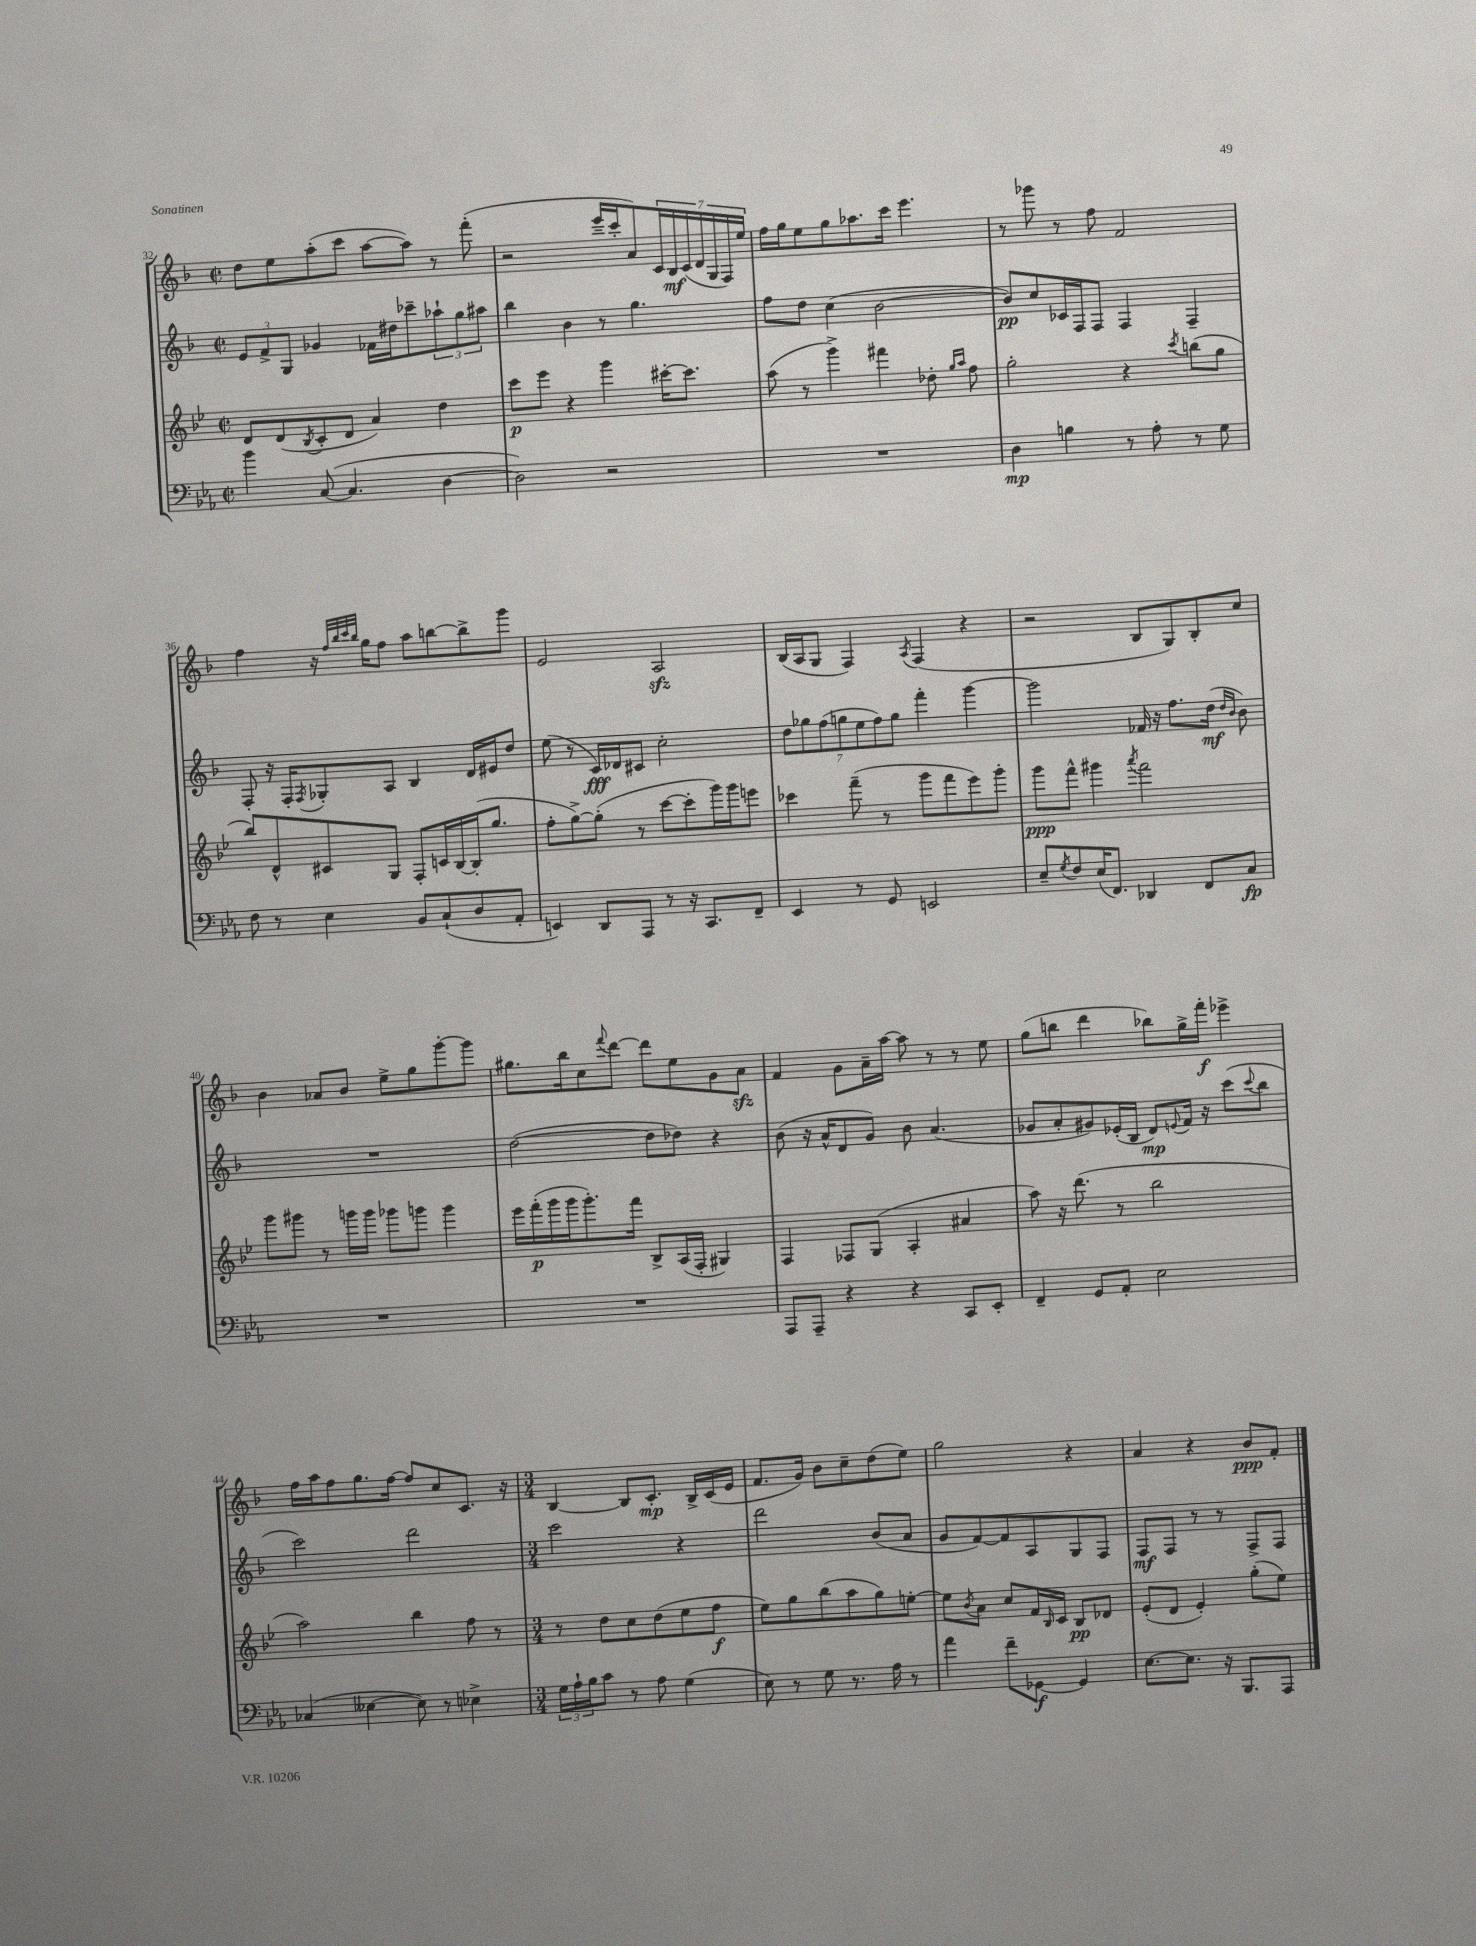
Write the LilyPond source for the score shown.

<<
\new StaffGroup <<
\new Staff = "s0" {
    \clef treble \key f \major \defaultTimeSignature \time 2/2
    d''8 e''8 a''8-.( c'''8 a''8~ a''8) r8 f'''8-.( |
    r2 e'''16-- c'''16-. a'8) \tuplet 7/4 { c'16 bes16\mf c'16( d'16 g16 f16) e''16 } |
    f''16 g''16 e''8 g''8 aes''8. c'''16 e'''4. |
    r8 ges'''8 r8 f''8 f'2 |
    f''4 r16 \grace { f''32 bes''32 c'''32 bes''32 } g''16 f''8 a''8 b''8~ b''8-> g'''8 |
    e'2 a2\sfz |
    bes16( a16 g8 f4) \acciaccatura { a8 } f4( r4 |
    r2 bes8 g8) bes8-. c''8 |
    bes'4 aes'8 bes'8 e''8-> g''8 g'''8~-. g'''8 |
    gis''8. bes''16 c''8 \appoggiatura { f'''8 } d'''8~ d'''8 e''8 g'8 a'8\sfz |
    f'4 g'8 a'16-- a''16~ a''8 r8 r8 e''8 |
    g''8( b''8 d'''4 bes''8) g''16-> f'''16-.\f ees'''4-> |
    f''16 a''16 f''8 g''8. f''16~ f''8 c''8 c'8. r16 |
    \numericTimeSignature \time 3/4 bes4~ bes8 c'8.-.\mp bes16-> c'16( e'16 |
    f'8. g'16) bes'8 c''8-- d''8( e''8) |
    g''2 r4 |
    a'4 r4 bes'8\ppp f'8-. \bar "|." |
}
\new Staff = "s1" {
    \clef treble \key f \major \defaultTimeSignature \time 2/2
    \tuplet 3/2 { e'8 f'8-> g8 } ges'4 fes'16 dis''16 ces'''8-- \tuplet 3/2 { aes''8-! g''8 ais''8 } |
    bes''4 bes'4 r8 g''4. |
    f''8 d''8 c''4( bes'2~ |
    bes'8\pp) c''8 ces'16 f16 f8 f4 f4-- |
    f8-. r16 f16-. \acciaccatura { f8 } ges8-. a8 bes4 d'16 eis'16 d''8 |
    e''8( r8 c'16\fff) des'16 cis'8 c''2-. |
    \tuplet 7/4 { d''8 ges''8 f''8( g''8 e''8 f''8) g''8 } f'''4-. g'''4~ |
    g'''2 fes'16 r16 f''8. d''16\mf( \grace { d''16 bes'16 } bes'8) |
    R1 |
    d''2~( d''8 des''8) r4 |
    bes'8( r16 a'16-^ d'8 g'8) bes'8 a'4.( |
    ges'8 a'8-. gis'8) ees'16-.( bes16 d'8\mp) \appoggiatura { e'8 } f'16 r16 c'''8( \appoggiatura { c'''8 } bes''8 |
    c'''2) d'''2 |
    \numericTimeSignature \time 3/4 c'''2 r4 |
    d'''2 bes'8( a'8 |
    g'8 f'8~) f'8 a8 g8 f8 |
    f8\mf f8 r8 r8 f8-> f8 \bar "|." |
}
\new Staff = "s2" {
    \clef treble \key bes \major \defaultTimeSignature \time 2/2
    d'8 d'8( \acciaccatura { bes8 } c'8-. d'8 a'4) d''4 |
    c'''8\p ees'''8 r4 g'''4 cis'''16~-. cis'''8. |
    a''8( r8 g'''4->) fis'''4 des''8-. \grace { g''16 a''16 } f''8 |
    g''2-. r4 \acciaccatura { c'''8 } b''8( g''8 |
    bes''8) d'8-^ cis'8 g8 f8-. c'16 bes16~ bes16-.( g''8. |
    f''8-. g''8~->) g''8-.( r8 c'''8~ c'''8-. g'''16) g'''16 e'''8 |
    ces'''4 f'''8--( r8 g'''8 f'''8 ees'''8) g'''8-. |
    g'''8\ppp f'''8-^ gis'''4 \acciaccatura { a'''8 } f'''2 |
    g'''8 gis'''8 r8 g'''16 g'''16 ges'''8 g'''8 g'''4 |
    ees'''16 f'''16-.\p( g'''16 g'''16 g'''8.-.) f'''16 bes8-> a16( f16-. gis4) |
    f4 fes8 g8( a4-. ais'4 |
    a''8) r16 d'''8.( r8 bes''2 |
    a''2) bes''4 f''8 r8 |
    \numericTimeSignature \time 3/4 r8 d''8 c''8 d''8( ees''8 f''8\f |
    ees''8) g''8 bes''8( a''8 g''8) e''8~-. |
    e''8 \acciaccatura { bes'8 } a'8 c''8 f'16 \grace { bes16 } c'16 bes8\pp des'8 |
    ees'8-.( d'8 ees'4-.) g''8-.( ees''8) \bar "|." |
}
\new Staff = "s3" {
    \clef bass \key ees \major \defaultTimeSignature \time 2/2
    bes'4 c8~( c4. d4~ |
    d2) r2 |
    R1 |
    d4\mp b4 r8 aes8-. r8 g8 |
    f8 r8 ees4 bes,8 c8-!( d8 aes,8-. |
    e,4) d,8 aes,,8 r8 r16 c,8. f,8-- |
    ees,4 r8 g,8 e,2 |
    ees8-- \acciaccatura { g8 } f8 ees16( f,8.) des,4 f,8 c8\fp |
    R1 |
    R1 |
    aes,,8 aes,,8-- r4 r4 c,8 ees,8-. |
    f,4-- g,8 aes,8-. ees2 |
    ces4( eeses4~ eeses8) r8 ees4-> |
    \numericTimeSignature \time 3/4 \tuplet 3/2 { g16 aes16-! bes16 } c'8 r8 aes8 g4( |
    ees8) r8 g8 r8. aes16 r8 |
    aes'4 f'8-- ges,8~\f ges,4 |
    ees8.~ ees8. r16 bes,,8. aes,,8 \bar "|." |
}
>>
>>
\layout { \context { \Score currentBarNumber = #32 } }
